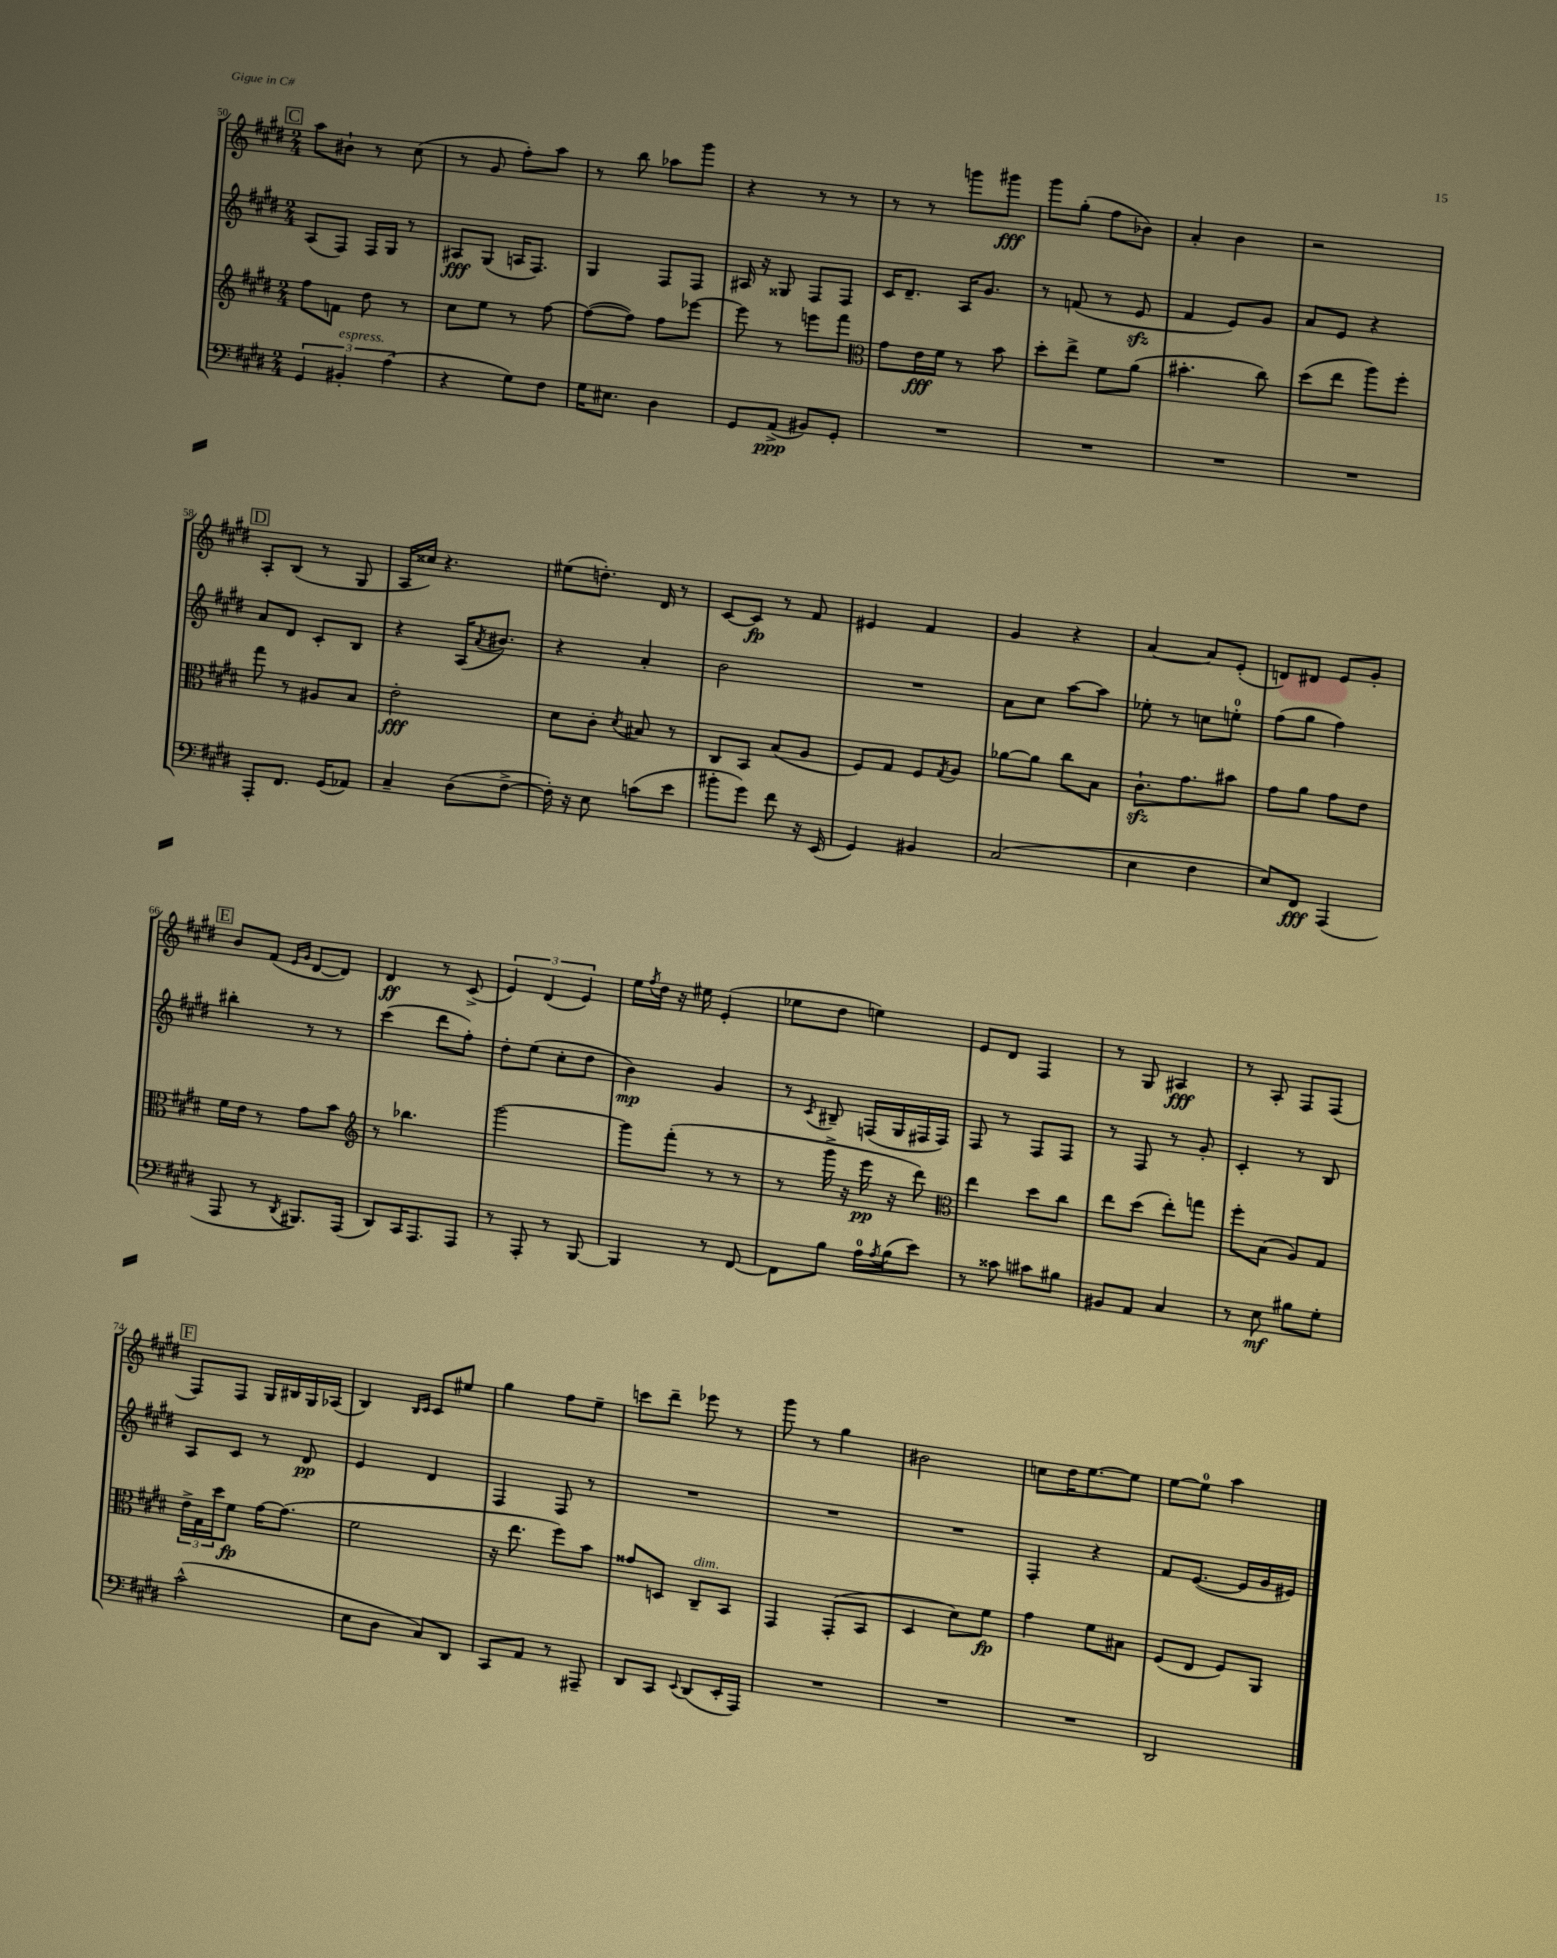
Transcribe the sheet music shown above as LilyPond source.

<<
\new StaffGroup <<
\new Staff = "s0" {
    \clef treble \key e \major \numericTimeSignature \time 2/4
    \mark \markup { \box "C" } a''8 bis'8-! r8 cis''8( |
    r8 gis'8 fis''8-.) a''8 |
    r8 b''8 aes''8 gis'''8 |
    r4 r8 r8 |
    r8 r8 g'''8 gis'''8\fff |
    gis'''8 gis''8-.( fis''8 bes'8) |
    a'4-. b'4 |
    r2 |
    \mark \markup { \box "D" } a8-. b8( r8 gis8 |
    a16 cisis''16) r4. |
    eis''8( d''8.-.) dis'16 r8 |
    cis'8~ cis'8\fp r8 fis'8 |
    eis'4 fis'4 |
    gis'4 r4 |
    a'4~ a'8 e'8-.( |
    d'8) dis'8 e'8 gis'8-. |
    \mark \markup { \box "E" } b'8 fis'8( \grace { e'16 gis'16 } dis'8~ dis'8) |
    dis'4\ff r8 cis'8->( |
    \tuplet 3/2 { e'4) dis'4( e'4) } |
    e''16 \acciaccatura { fis''8 } dis''16 r16 eis''16 e'4-.( |
    ees''8 dis''8 e''4) |
    e'8 dis'8 fis4 |
    r8 gis8 ais4\fff |
    r8 a8-. fis8 fis8( |
    \mark \markup { \box "F" } fis8) fis8 gis16 bis16 gis16 aes16( |
    b4) \grace { b16 cis'16 } cis'8 eis''8 |
    gis''4 fis''8 e''8-- |
    c'''8 dis'''8-- ees'''8 r8 |
    gis'''8 r8 gis''4 |
    bis'2 |
    c''8 dis''16 e''8.~ e''8 |
    e''8~ e''8-0 a''4 \bar "|." |
}
\new Staff = "s1" {
    \clef treble \key e \major \numericTimeSignature \time 2/4
    \mark \markup { \box "C" } a8( fis8) fis16 gis16 r8 |
    ais8\fff gis8( a16 fis8.) |
    gis4 fis8 fis8 |
    ais16 r16 gisis8 fis8 fis8 |
    cis'16 dis'8.-- a16 gis'8. |
    r8 f'8( r8 e'8\sfz |
    fis'4 e'8) gis'8 |
    a'8 e'8 r4 |
    \mark \markup { \box "D" } a'8 dis'8 cis'8-. b8 |
    r4 a16( \acciaccatura { a'8 } bis'8.) |
    r4 a'4-. |
    b'2 |
    R2 |
    a'8 cis''8 a''8~ a''8 |
    ees''8-. r8 c''8 e''8-0-. |
    fis''8( gis''8 fis''4) |
    \mark \markup { \box "E" } bis''4-. r8 r8 |
    cis'''4( dis'''8 fis''8-.) |
    dis''8-. e''8( cis''8-. dis''8 |
    b'4\mp) gis'4 |
    r8 \acciaccatura { cis'8 } bis8-- f16( gis16 fis16 fis16) |
    fis8 r8 fis8 fis8 |
    r8 fis8 r8 gis'8-. |
    cis'4-. r8 b8 |
    \mark \markup { \box "F" } a8 cis'8 r8 dis'8\pp |
    e'4 dis'4 |
    fis4 fis8 r8 |
    R2 |
    R2 |
    R2 |
    fis4-. r4 |
    fis'8 e'8.~( e'16 gis'16 eis'16) \bar "|." |
}
\new Staff = "s2" {
    \clef treble \key e \major \numericTimeSignature \time 2/4
    \mark \markup { \box "C" } fis''8 f'8 dis''8 r8 |
    cis''8 e''8 r8 fis''8~ |
    fis''8~( fis''8) fis''8 ees'''8~ |
    ees'''8 r8 e'''8 fis'''8 |
    \clef alto gis'8 e'16\fff fis'16 r8 b'8 |
    dis''8-. e''8-> fis'8 a'8( |
    bis'4.-. cis''8) |
    dis''8( e''8 a''8) fis''8-. |
    \mark \markup { \box "D" } gis''8 r8 ais8 b8 |
    e'2-.\fff |
    dis'8 cis'8-. \acciaccatura { dis'8 } bis8 r8 |
    cis8 b,8 b8( a8 |
    fis8) gis8 fis8 \acciaccatura { gis8 } a8 |
    aes'8~ aes'8 cis''8 b8 |
    cis'8.-!\sfz gis'8. bis'8 |
    gis'8 a'8 gis'8 e'8 |
    \mark \markup { \box "E" } fis'16 e'16 r8 gis'8 b'8 |
    \clef treble r8 bes''4. |
    gis'''2~ |
    gis'''8 fis'''8-.( r8 r8 |
    r8 gis'''16-> r16 e'''16\pp r16 dis'''8) |
    \clef alto e''4 dis''8 cis''8 |
    e''8 dis''8( e''8-.) g''8 |
    fis''8-. b8( a8) gis8 |
    \mark \markup { \box "F" } \tuplet 3/2 { e'16-> gis16 dis''16 } fis'8\fp gis'16~ gis'8.( |
    fis'2 |
    r16 e''8. fis''8) b'8 |
    gisis'8 d8 cis8--^\markup { \italic "dim." } b,8 |
    gis,4 gis,8-.( b,8 |
    dis4 dis'8) fis'8\fp |
    gis'4 fis'8 bis8 |
    fis8( e8 fis8) a,8 \bar "|." |
}
\new Staff = "s3" {
    \clef bass \key e \major \numericTimeSignature \time 2/4
    \mark \markup { \box "C" } \tuplet 3/2 { gis,4 bis,4-.^\markup { \italic "espress." } a4( } |
    r4 gis8) fis8 |
    gis16 eis8. dis4 |
    gis,8 a,8->\ppp( bis,8) gis,8-. |
    R2 |
    R2 |
    R2 |
    R2 |
    \mark \markup { \box "D" } a,,8-. fis,8. gis,16( aes,8) |
    cis4-- dis8( fis8~-> |
    fis16-.) r16 e8 c'8( e'8 |
    bis'8-. gis'8) fis'8 r16 e,16( |
    gis,4) bis,4 |
    cis2( |
    e4 fis4 |
    e8) fis,8\fff a,,4( |
    \mark \markup { \box "E" } a,,8 r8 \acciaccatura { dis,8 } bis,,8.) a,,16( |
    dis,8) cis,16 a,,8. a,,8 |
    r8 a,,8-. r8 b,,8~ |
    b,,4 r8 fis,8~ |
    fis,8 b8 a16-0 \acciaccatura { a8 } b16( e'8) |
    r8 cisis'8 cis'8 bis8 |
    bis,8 a,8 cis4 |
    r8 e8\mf bis8 gis8-. |
    \mark \markup { \box "F" } cis'2-^( |
    e8 dis8 cis8) dis,8 |
    cis,8 a,8 r8 ais,,8-- |
    dis,8 cis,8 \appoggiatura { e,8 } dis,8( e,16-. a,,16) |
    R2 |
    R2 |
    R2 |
    dis,2 \bar "|." |
}
>>
>>
\layout { \context { \Score currentBarNumber = #50 } }
